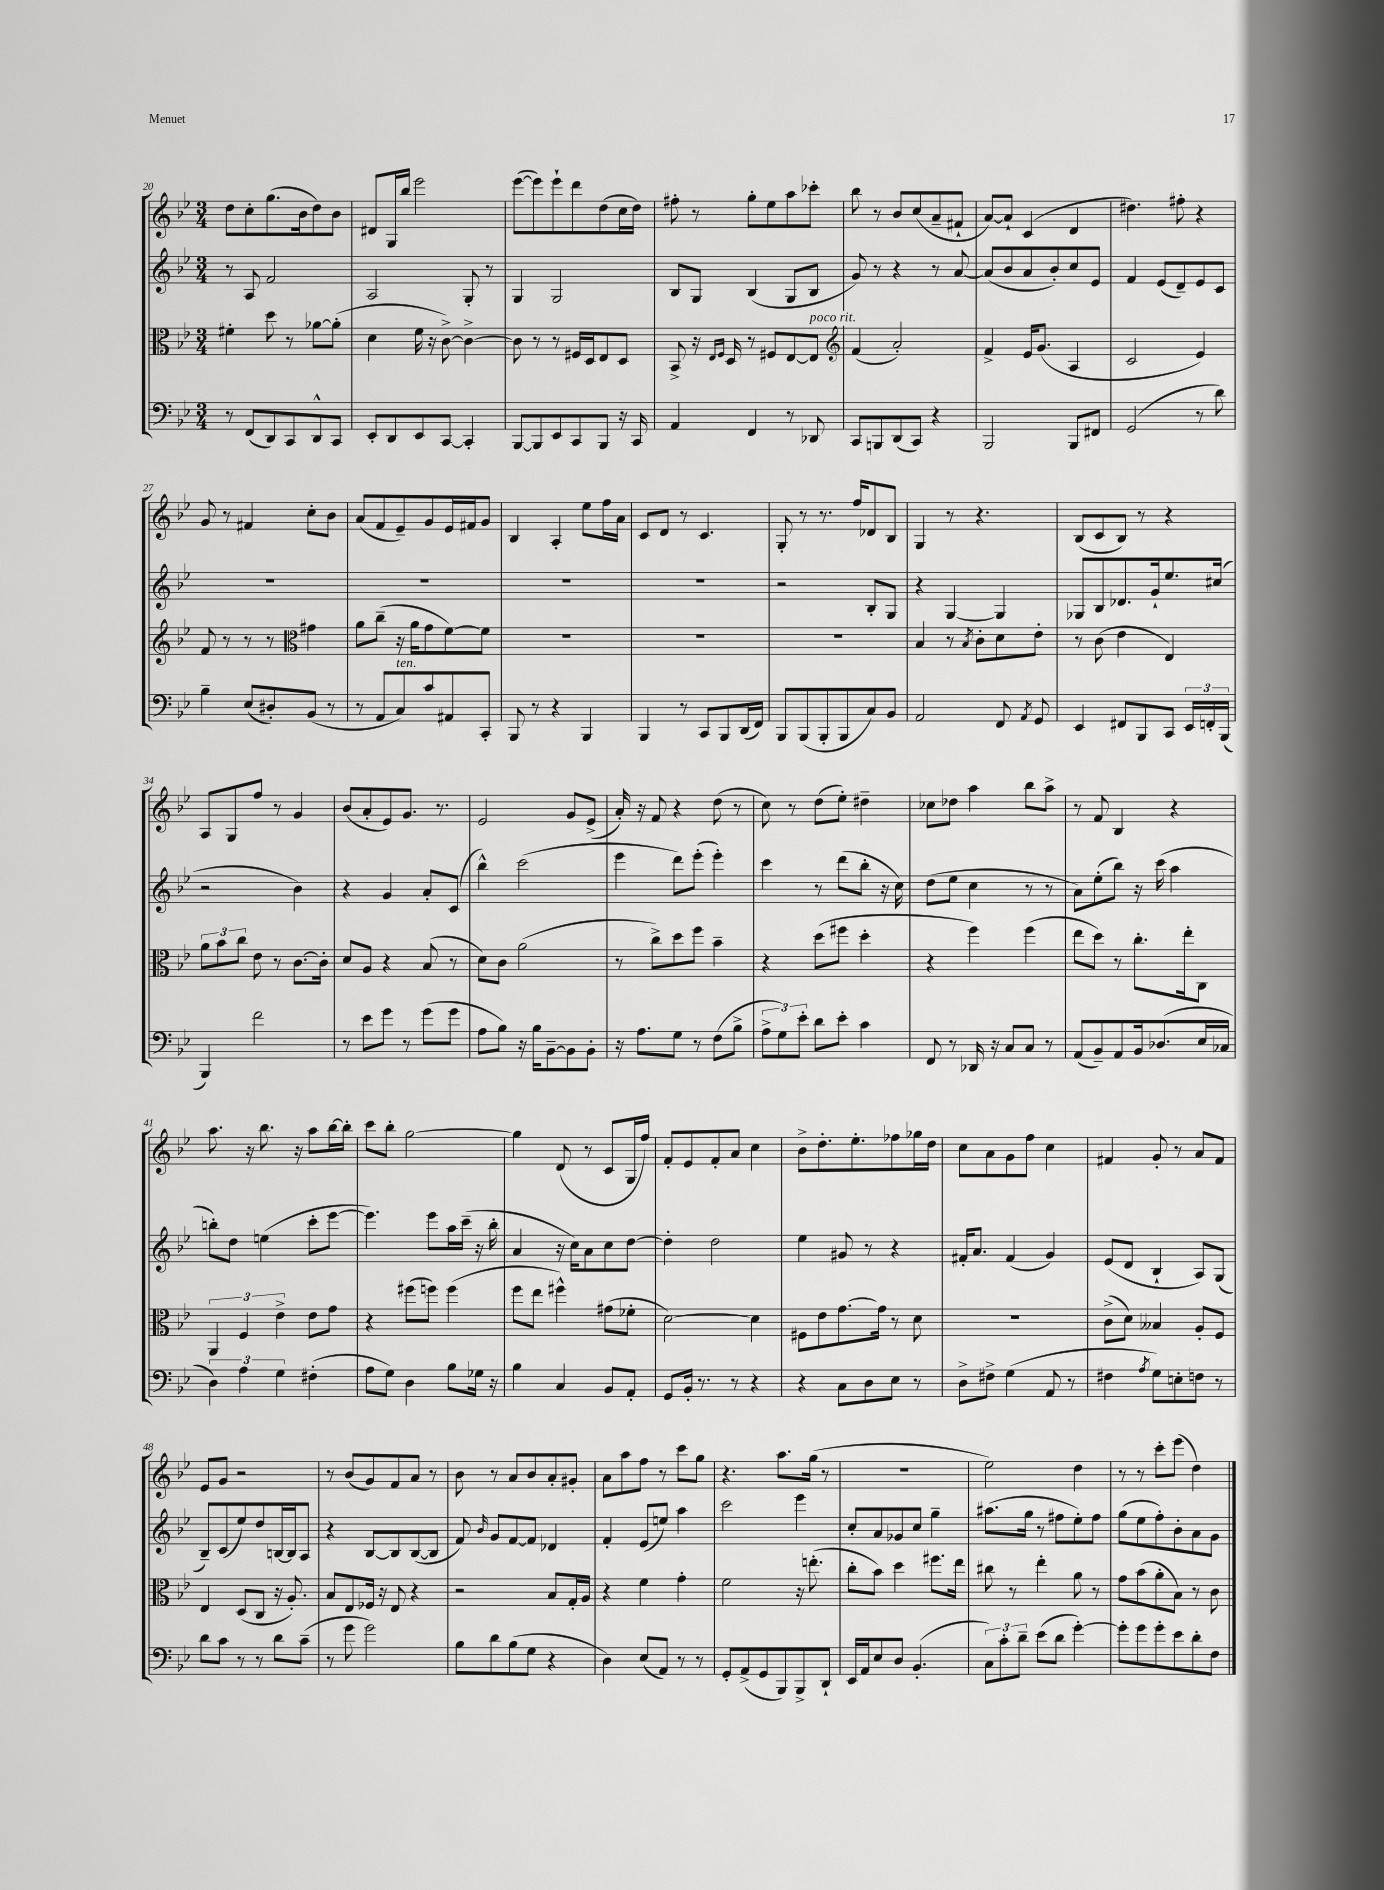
<<
\new StaffGroup <<
\new Staff = "s0" {
    \clef treble \key bes \major \numericTimeSignature \time 3/4
    \autoBeamOff d''8[ c''8-. g''8.( bes'16 d''8) bes'8] |
    dis'8[ g16 bes''16] ees'''2 |
    ees'''8[~( ees'''8) ees'''8-! d'''8 d''8( c''16 d''16]) |
    fis''8-. r8 g''8[-. ees''8 a''8 ces'''8]-. |
    bes''8 r8 bes'8[ c''8( a'8-- fis'8]-! |
    a'8[~) a'8]-! c'4( d'4 |
    dis''4.) fis''8-. r4 |
    g'8 r8 fis'4 c''8[-. bes'8] |
    a'8[( f'8 ees'8--) g'8 ees'16 fis'16 g'8] |
    bes4 a4-. ees''8[ f''16 a'16] |
    c'8[ d'8] r8 c'4. |
    g8-. r8 r8. f''16[ des'8 bes8] |
    g4 r8 r4. |
    bes8[( c'8 bes8]) r8 r4 |
    a8[ g8 f''8] r8 g'4 |
    bes'8[( a'8-. ees'8) g'8.] r8. |
    ees'2 g'8[ ees'8]->( |
    a'16-.) r16 f'8 r4 d''8( r8 |
    c''8) r8 d''8[( ees''8]-.) dis''4-- |
    ces''8[ des''8] a''4 bes''8[ a''8]-> |
    r8 f'8 bes4 r4 |
    a''8. r16 bes''8. r16 a''8[ bes''16~ bes''16]-. |
    c'''8[ bes''8]-. g''2~ |
    g''4 d'8( r8 c'8[ g16 f''16]) |
    f'8[-. ees'8 f'8-. a'8] c''4 |
    bes'8[-> d''8.-. ees''8.-. fes''8 ges''16 d''16] |
    c''8[ a'8 g'8 f''8] c''4 |
    fis'4 g'8-. r8 a'8[ fis'8] |
    ees'8[ g'8] r2 |
    r8 bes'8[( g'8) f'8 a'8] r8 |
    bes'8 r8 a'8[ bes'8 a'8-. gis'8]-. |
    a'8[ a''8 f''8] r8 c'''8[ g''8] |
    r4. a''8.[ g''16]( r8 |
    R2. |
    ees''2) d''4 |
    r8 r8 c'''8[-. ees'''8]( d''4) \bar "|." |
}
\new Staff = "s1" {
    \clef treble \key bes \major \numericTimeSignature \time 3/4
    \autoBeamOff r8 a8 f'2 |
    a2 g8-. r8 |
    g4 g2 |
    bes8[ g8] bes4( g8[ bes8] |
    g'8) r8 r4 r8 a'8~ |
    a'8[( bes'8 a'8 bes'8-.) c''8 ees'8] |
    f'4 ees'8[( d'8--) ees'8 c'8] |
    R2. |
    R2. |
    R2. |
    R2. |
    r2 bes8[-. g8] |
    r4 g4~ g4 |
    ges8[ bes8 des'8. g'16-! ees''8. cis''16]( |
    r2 bes'4) |
    r4 g'4 a'8[-. c'8]( |
    bes''4-^) c'''2( |
    ees'''4 d'''8[) ees'''8]-.( ees'''4-.) |
    c'''4 r8 d'''8[( bes''8]-. r16 c''16) |
    d''8[( ees''8] c''4 r8 r8 |
    a'8[) ees''8-.( bes''8]) r16 c'''16( a''4 |
    b''8[-.) d''8] e''4( c'''8[-. ees'''8]~ |
    ees'''4.) ees'''8[ a''16 c'''16]--( r16 bes''16-. |
    a'4 r16 c''16[) a'8 c''8 d''8]~ |
    d''4-. d''2 |
    ees''4 gis'8 r8 r4 |
    fis'16[-. a'8.] fis'4( g'4) |
    ees'8[( d'8] bes4-! a8[) g8]( |
    bes8[--) c'8( ees''8) d''8 b16~ b16 a8] |
    r4 bes8[~ bes8 bes8~( bes8] |
    f'8) \grace { bes'16 } g'8[ f'8~ f'8] des'4 |
    f'4-. ees'8[( e''8]) a''4 |
    c'''2 ees'''4 |
    c''8[-. a'8 ges'8 c''8] g''4-- |
    ais''8.[( g''16] r8 fis''8[ ees''8-.) fis''8] |
    g''8[( ees''8 f''8-.) bes'8-. a'8 g'8] \bar "|." |
}
\new Staff = "s2" {
    \clef alto \key bes \major \numericTimeSignature \time 3/4
    \autoBeamOff fis'4-. d''8 r8 aes'8[~ aes'8]-.( |
    d'4 f'16 r16 c'8~->) c'4~-> |
    c'8 r8 r8 fis16[ d16 ees8 d8] |
    bes,8-> r16 \grace { ees16[ f16] } d16 r8 fis8[ ees8~ ees8]^\markup { \italic "poco rit." } |
    \clef treble f'4( a'2-.) |
    f'4-> ees'16[ g'8.]( a4 |
    c'2 ees'4) |
    f'8 r8 r8 r8 \clef alto gis'4 |
    a'8[ c''8]--( r16 a'16[ g'8 f'8~) f'8] |
    R2. |
    R2. |
    R2. |
    bes4 r8 \acciaccatura { bes8 } c'8[-. d'8 ees'8]-. |
    r8 c'8( ees'4 ees4) |
    \tuplet 3/2 { a'8[ bes'8 c''8] } ees'8 r8 c'8.[~ c'16]-. |
    d'8[ a8] r4 bes8( r8 |
    d'8[) c'8] a'2( |
    r8 c''8[->) d''8 f''8] bes'4-- |
    r4 d''8[( fis''8] d''4-. |
    r4 f''4) f''4( |
    ees''8[ d''8]) r8 c''8.[-. ees''16-. c8] |
    \tuplet 3/2 { a,4 f4 ees'4-> } ees'8[ g'8] |
    r4 fis''8[( f''8]) f''4( |
    f''8[ ees''8] fis''4-^) gis'8[( fes'8]-. |
    d'2~) d'4 |
    fis8[ ees'8 g'8.~ g'16] r8 d'8 |
    R2. |
    c'8[->( d'8]) beses4 a8[-. f8] |
    ees4 d8[( c8] r16 a8.-.) |
    bes8[ ees8 fes16] r16 ees8 r4 |
    r2 bes8[ g16-. a16] |
    r4 f'4 g'4-. |
    f'2 r16 e''8.-.( |
    c''8[-. bes'8]) d''4 fis''8.[ ees''16] |
    cis''8 r8 ees''4-. a'8 r8 |
    g'8[ bes'8( a'8-. bes8]) r8 c'8 \bar "|." |
}
\new Staff = "s3" {
    \clef bass \key bes \major \numericTimeSignature \time 3/4
    \autoBeamOff r8 f,8[( d,8) c,8 d,8-^ c,8] |
    ees,8[-. d,8 ees,8 c,8]~ c,4-. |
    bes,,8[~ bes,,8 ees,8 c,8 bes,,8] r16 c,16 |
    a,4 f,4 r8 des,8 |
    c,8[ b,,8 d,8( c,8]) r4 |
    bes,,2 bes,,8[ fis,8] |
    g,2( r8 d'8) |
    bes4-- ees8[( dis8-.) bes,8]( r8 |
    r8 a,8[ c8^\markup { \italic "ten." }) c'8 ais,8 c,8]-. |
    bes,,8 r8 r4 bes,,4 |
    bes,,4 r8 c,8[ bes,,8 d,16( f,16]) |
    bes,,8[ bes,,8( bes,,8-. bes,,8 c8) bes,8] |
    a,2 f,8 \acciaccatura { a,8 } g,8 |
    ees,4 fis,8[ bes,,8 c,8] \tuplet 3/2 { ees,16[ f,16-. bes,,16]( } |
    bes,,4) f'2 |
    r8 ees'8[ g'8] r8 g'8[( g'8] |
    a8[ bes8]) r16 bes16[ bes,8~-- bes,8 bes,8]-. |
    r16 a8.[ g8] r8 f8[( bes8]-> |
    \tuplet 3/2 { a8[-> g8) ees'8]-. } d'8[ ees'8]-. c'4 |
    f,8 r8 des,16 r16 c8[ c8] r8 |
    a,8[( bes,8--) a,8 bes,16 des8.( ees16 ces16] |
    \tuplet 3/2 { d4) a4 g4 } fis4-.( |
    a8[ g8]) d4 bes8[ ges16] r16 |
    bes4 c4 bes,8[ a,8]-. |
    g,8[ bes,16]-. r8. r8 r4 |
    r4 c8[ d8 ees8] r8 |
    d8[-> fis8]-> g4( a,8 r8 |
    fis4 \acciaccatura { a8 } g8[) e8-. f8] r8 |
    d'8[ c'8] r8 r8 d'8[ c'8]--( |
    r8 g'8 g'2) |
    bes8[ d'8 bes8( g8] r4 |
    d4) ees8[( a,8]) r8 r8 |
    g,8[-. a,8->( g,8 bes,,8) bes,,8-> d,8]-! |
    ees,16[ a,16 ees8 d8] bes,4.-.( |
    \tuplet 3/2 { c8[) c'8-. d'8]-- } ees'8[( d'8] g'4~-.) |
    g'8[-. g'8 g'8-. ees'8 d'8-. f8] \bar "|." |
}
>>
>>
\layout { \context { \Score currentBarNumber = #20 } }
